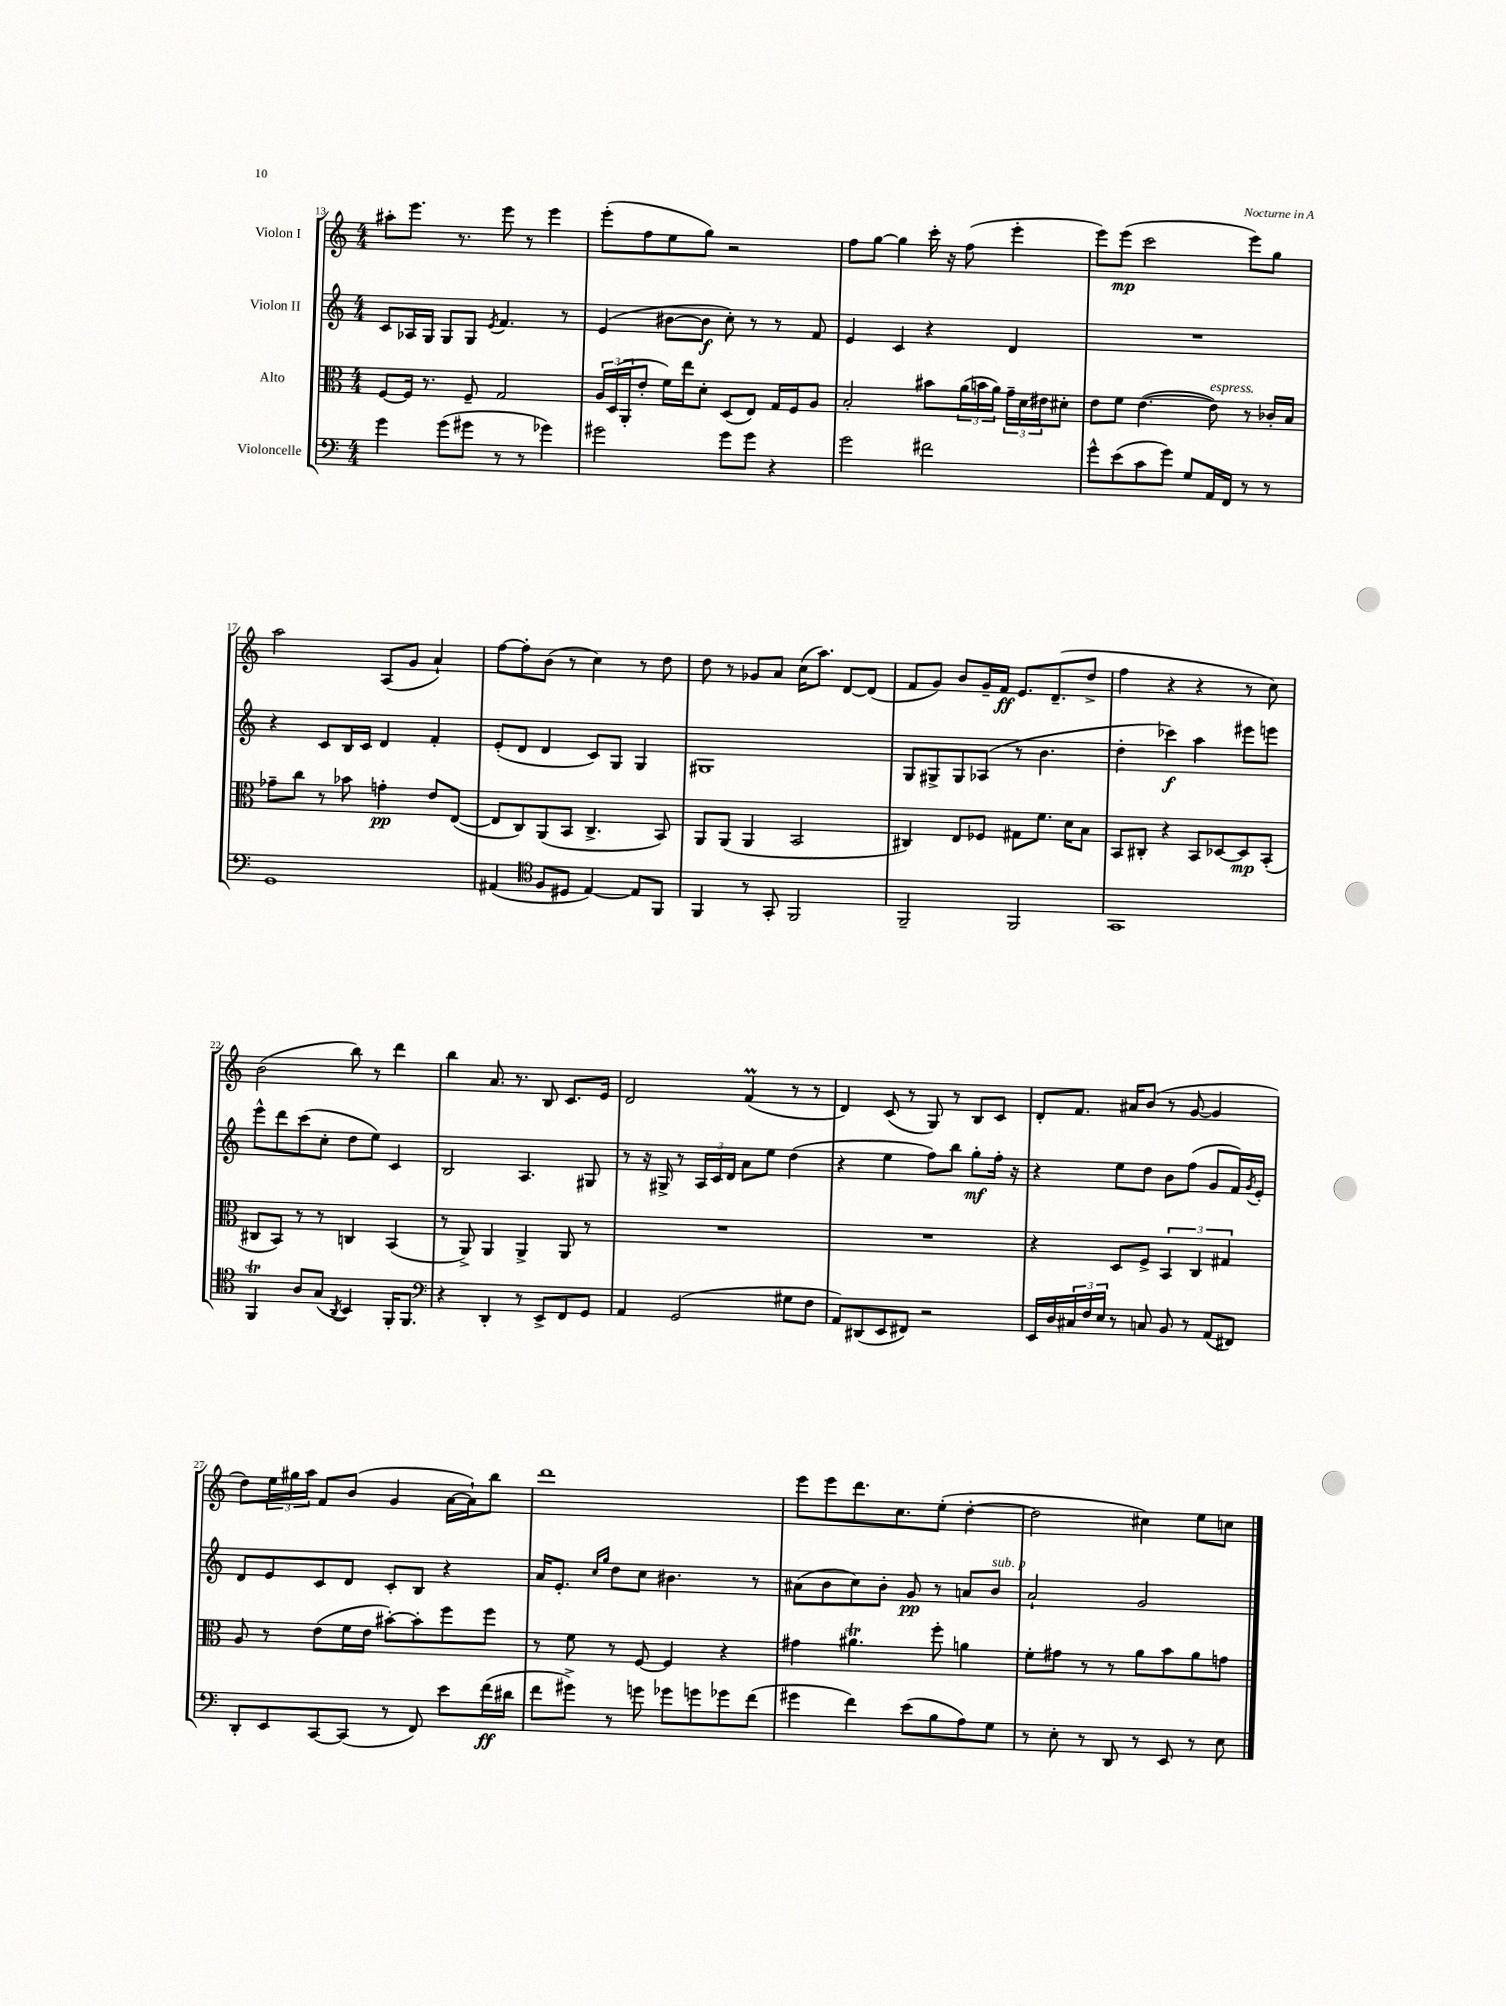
<<
\new StaffGroup <<
\new Staff = "s0" \with { instrumentName = "Violon I" } {
    \clef treble \key c \major \numericTimeSignature \time 4/4
    ais''8-. e'''8. r8. e'''8 r8 e'''4 |
    e'''8-.( f''8 e''8 g''8) r2 |
    f''8 g''8~ g''4 c'''16-. r16 f''8( e'''4-. |
    e'''8) e'''8\mp( c'''2 e'''8) g''8 |
    a''2 a8( g'8 a'4-!) |
    f''8~ f''8-. b'8( r8 c''4) r8 d''8 |
    d''8 r8 ges'8 a'8 c''16( a''8.) d'8~ d'8( |
    f'8 g'8) b'8 g'16-- f'16\ff e'8. d'8.--( d''8-> |
    f''4 r4 r4 r8 c''8) |
    b'2( b''8) r8 d'''4 |
    b''4 a'8. r8. b8 c'8. e'16 |
    d'2 f'4\prall( r8 r8 |
    d'4) c'8( r8 g8) r8 b8 c'8 |
    d'8-. f'8. ais'16 b'8( r8 g'8~ g'4 |
    d''8) \tuplet 3/2 { e''16 gis''16 a''16 } f'8 b'8( g'4 a'16~ a'16-!) b''8 |
    d'''1 |
    e'''8 e'''8 d'''8. c''8. e''8-.( d''4~-. |
    d''2 cis''4) e''8 c''8 \bar "|." |
}
\new Staff = "s1" \with { instrumentName = "Violon II" } {
    \clef treble \key c \major \numericTimeSignature \time 4/4
    c'8 aes16 g16 g8 g8 \acciaccatura { e'8 } f'4. r8 |
    e'4( bis'8~ bis'8\f c''8-.) r8 r8 f'8 |
    e'4 c'4 r4 d'4 |
    R1 |
    r4 c'8 b16 c'16 d'4 f'4-. |
    e'8-.( d'8 d'4 c'8) g8 g4 |
    gis1 |
    g8 gis8-> gis8 aes8( r8 b'4. |
    d''4-. ces'''4\f) a''4 eis'''8 e'''8 |
    e'''8-^ d'''8 c'''8( c''8-. d''8 e''8) c'4 |
    b2 a4. gis8 |
    r8 r16 gis16-> r8 \tuplet 3/2 { a16 c'16 d'16 } a'8 e''8 d''4( |
    r4 e''4 f''8) b''8 g''8-.\mf f''16-. r16 |
    r4 e''8 d''8 b'8 f''8( g'8 f'16) \acciaccatura { g'8 } e'16-. |
    d'8 e'8 c'8 d'8 c'8-. b8 r4 |
    a'16 e'8.-. \grace { c''16 g''16 } d''8 c''8 bis'4. r8 |
    ais'8( b'8 c''8) b'8-. g'8\pp r8 a'8 b'8^\markup { \italic "sub. p" } |
    a'2-! g'2 \bar "|." |
}
\new Staff = "s2" \with { instrumentName = "Alto" } {
    \clef alto \key c \major \numericTimeSignature \time 4/4
    f8~ f16 r8. f8-- g2 |
    \tuplet 3/2 { a16 d16( a,16-. } e'8-. f'16) e''16 d'8-. d8( e8) g16 f16 a8 |
    b2-. bis'8 \tuplet 3/2 { a'16( b'16 a'16) } \tuplet 3/2 { g'16-- d'16 eis'16 } dis'8-. |
    e'8 f'8 e'4.~( e'8^\markup { \italic "espress." }) r8 ces'16-. b16 |
    ges'8-- c''8 r8 bes'8 g'4-.\pp e'8 e8~( |
    e8 c8) a,8( b,8 c4.-> b,8) |
    a,8 a,8( a,4 b,2 |
    cis4) e8 fes8 gis8 f'8. d'16 b8 |
    b,8 cis8-. r4 b,8 des8~ des8\mp b,8-.( |
    cis8 b,8) r8 r8 c4 b,4( |
    r8 a,8->) a,4 a,4-> a,8 r8 |
    R1 |
    R1 |
    r4 d8 f8-> \tuplet 3/2 { b,4 c4 gis4 } |
    a8 r8 e'8( f'16 e'16 bis'8~-.) bis'8-. f''8 f''8 |
    r8 f'8 r8 f8~ f4 r4 |
    gis'4 ais'4.\trill f''8-. a'4 |
    f'8-. gis'8 r8 r8 a'8 b'8 a'8 g'8 \bar "|." |
}
\new Staff = "s3" \with { instrumentName = "Violoncelle" } {
    \clef bass \key c \major \numericTimeSignature \time 4/4
    g'4 g'8( gis'8 r8 r8 ges'4) |
    gis'2 gis'8 gis'8 r4 |
    g'2 fis'2 |
    g'8-^ e'8( c'8 g'8) g8 a,16 f,16 r8 r8 |
    g,1 |
    ais,4( \clef tenor f8 dis8 e4~) e8 f,8 |
    f,4 r8 g,8-. f,2 |
    f,2-- f,2 |
    g,1 |
    f,4\trill a8 g8( \acciaccatura { a,8 } b,4) f,16-. f,8. |
    \clef bass r4 d,4-. r8 e,8-> f,8 g,8 |
    a,4 g,2( gis8 f8 |
    a,8) dis,8( e,8 fis,8) r2 |
    e,16 d16 \tuplet 3/2 { cis16 f16 e16 } r8 c8 b,8 r8 a,8( fis,8) |
    d,8-. e,8 c,8~ c,8( r8 f,8) e'8 f'16\ff( dis'16 |
    f'8 gis'8->) r8 g'8 ges'8 g'8 ges'8 f'8( |
    gis'4 f'4) e'8( b8 a8) g8 |
    r8 e8-. r8 d,8 r8 e,8 r8 e8 \bar "|." |
}
>>
>>
\layout { \context { \Score currentBarNumber = #13 } }
